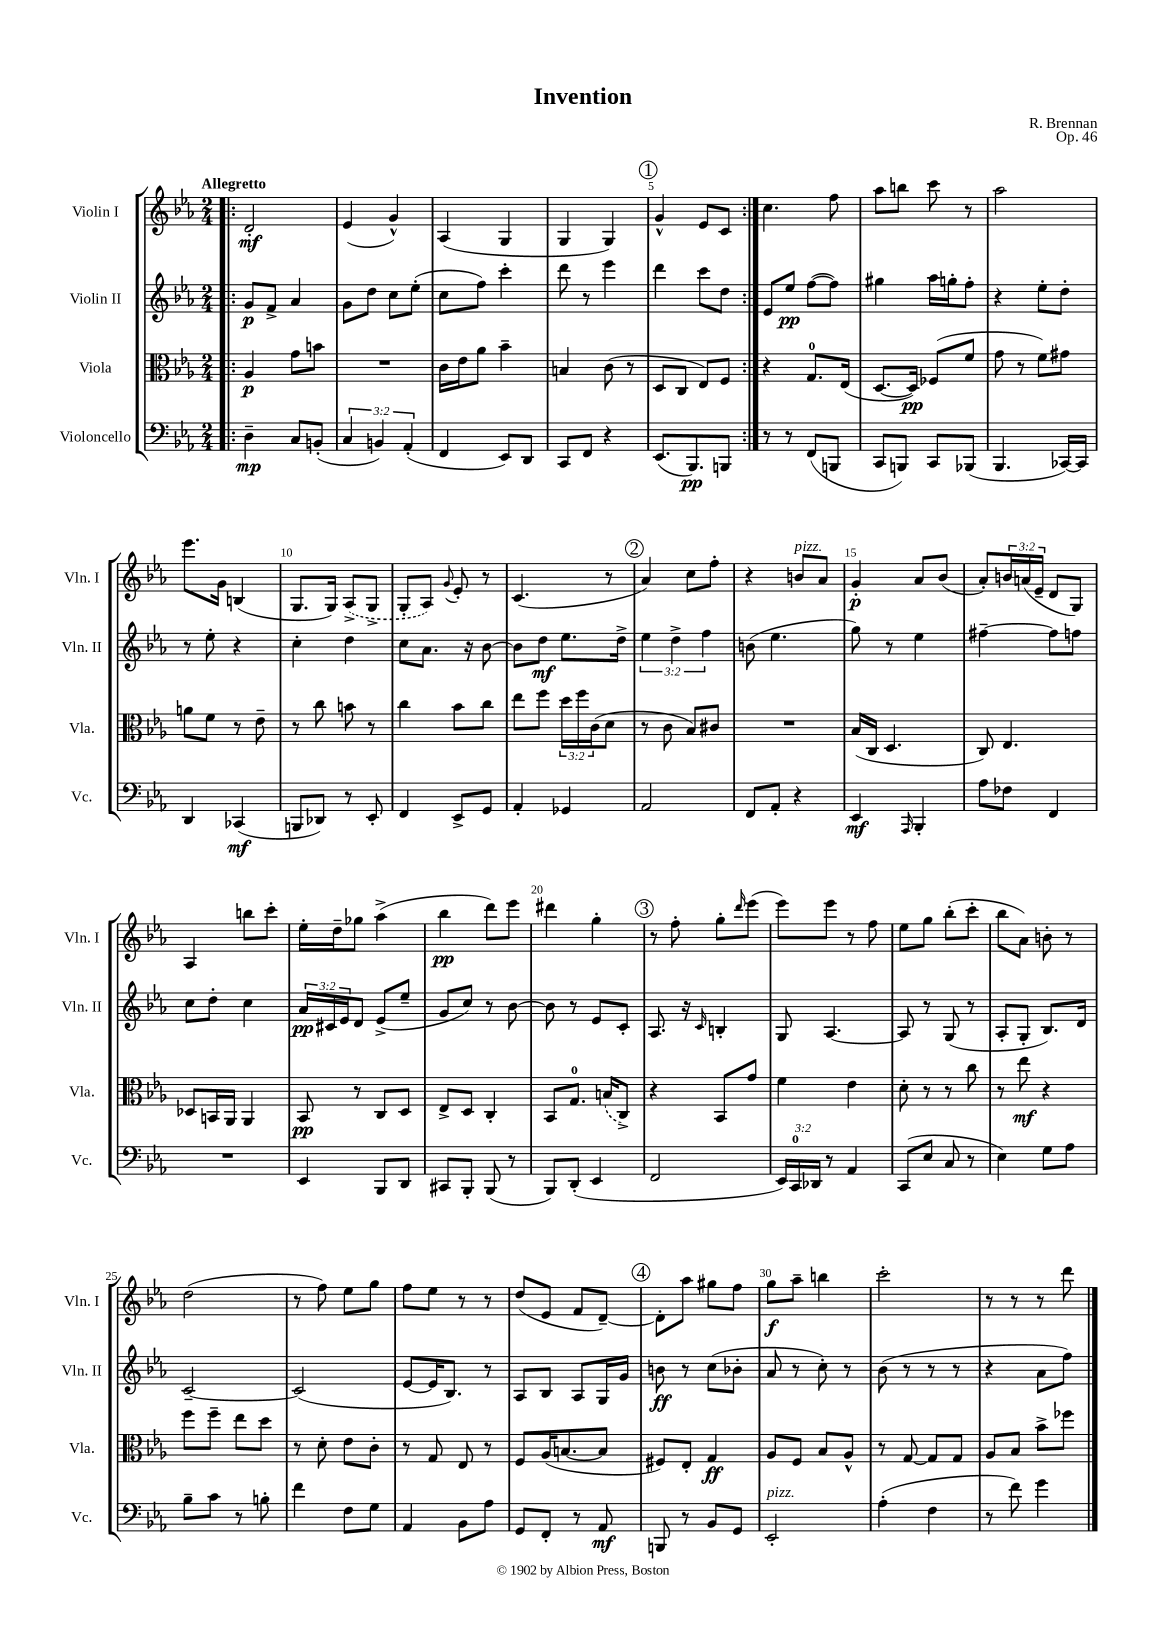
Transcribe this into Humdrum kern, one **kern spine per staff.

**kern	**kern	**kern	**kern
*staff4	*staff3	*staff2	*staff1
*clefF4	*clefC3	*clefG2	*clefG2
*k[b-e-a-]	*k[b-e-a-]	*k[b-e-a-]	*k[b-e-a-]
*M2/4	*M2/4	*M2/4	*M2/4
=!|:	=!|:	=!|:	=!|:
4D~\	4A-/	8g/L	2d'/
.	.	8f^/J	.
8C/L	8g\L	4a-/	.
(8BB'/J	8b\J	.	.
=	=	=	=
6C/	2r	8g\L	(4e-/
.	.	8dd\J	.
6BB/)	.	.	.
.	.	8cc\L	4g^^/)
(6AA-'/	.	.	.
.	.	(8ee-'\J	.
=	=	=	=
4FF/	16c\LL	8cc\L	(4A-/
.	16e-\J	.	.
.	8a-\J	8ff\J)	.
8EE-/L)	4b-~\	4ccc'\	4G/
8DD/J	.	.	.
=	=	=	=
8CC/L	4B/	8ddd\	4G/
8FF/J	.	8r	.
4r	(8c\	4eee-\	4G/)
.	8r	.	.
=	=	=	=
(8.EE-/L	8D/L	4ddd\	4g^^/
.	8C/J	.	.
8.BBB-/)	.	.	.
.	8E-/L)	8ccc\L	8e-/L
8BBB/J	8F/J	8dd\J	8c/J
=:|!	=:|!	=:|!	=:|!
8r	4r	8e-/L	4.cc\
8r	.	8ee-/J	.
(8FF/L	8.G/L	([8ff\L	.
8BBB/J	.	8ff\]J)	8ff\
.	(16E-/Jk	.	.
=	=	=	=
8CC/L	[8.D/L	4gg#\	8aa-\L
8BBB/J)	.	.	8bb\J
.	16D/]Jk)	.	.
8CC/L	(8F-/L	16aa-\LL	8ccc\
.	.	16gg'\J	.
(8BBB-/J	8f/J	8ff'\J	8r
=	=	=	=
4.BBB-/	8g\	4r	2aa-\
.	8r	.	.
.	8f\L)	8ee-'\L	.
[16CC-/LL)	8g#\J	8dd'\J	.
16CC-/]JJ	.	.	.
=	=	=	=
4DD/	8a\L	8r	8.eee-\L
.	8f\J	8ee-'\	.
.	.	.	16g\Jk
(4CC-/	8r	4r	(4B/
.	8e-~\	.	.
=	=	=	=
8BBB/L	8r	4cc'\	8.G/L
8DD-/J)	8cc\	.	.
.	.	.	16G/Jk)
8r	8b\	4dd\	(8A-^/L
8EE-'/	8r	.	8G^/J
=	=	=	=
4FF/	4cc\	8cc\L	8G'/L
.	.	8.a-\J	8A-/J)
.	.	.	8qqg/
8EE-^/L	8b-\L	.	8e-'/
.	.	16r	.
8GG/J	8cc\J	[8b-\	8r
=	=	=	=
4AA-'/	8ee-\L	8b-\]L	(4.c/
.	8ff\J	8dd\J	.
4GG-/	24dd\LL	8.ee-\L	.
.	24ff\	.	.
.	(24c\J	.	.
.	8d\J	.	8r
.	.	16dd^\Jk	.
=	=	=	=
2AA-/	8r	6ee-\	4a-/)
.	8c\	.	.
.	.	6dd^\	.
.	8B-/L)	.	8cc\L
.	.	6ff\	.
.	8c#/J	.	8ff'\J
=	=	=	=
8FF/L	2r	(8b\	4r
8AA-'/J	.	4.ee-\	.
4r	.	.	8b/L
.	.	.	8a-/J
=	=	=	=
4EE-/	(16B-/LL	8gg\)	4g'/
.	16C/JJ	.	.
.	4.D/	8r	.
16qqAAA-/	.	.	.
4BBB-'/	.	4ee-\	8a-/L
.	.	.	(8b-/J
=	=	=	=
8A-\L	8C/)	[4ff#~\	8a-'/L)
8F-\J	4.E-/	.	24b/L
.	.	.	(24a/
.	.	.	24e-~/JJ
4FF/	.	8ff#\]L	8d/L
.	.	8ff\J	8G/J)
=	=	=	=
2r	8D-/L	8cc\L	4A-/
.	16BB/L	8dd'\J	.
.	16AA-/JJ	.	.
.	4AA-/	4cc\	8bb\L
.	.	.	8ccc'\J
=	=	=	=
4EE-/	8BB-/	24a-/LL	16ee-'\LL
.	.	24c#/	.
.	.	.	16dd~\J
.	.	24e-/J	.
.	8r	8d/J	8gg-\J
8BBB-/L	8C/L	(8e-^/L	(4aa-^\
8DD/J	8D/J	8ee-~/J	.
=	=	=	=
8CC#/L	8E-^/L	8g/L	4bb-\
8BBB-'/J	8D/J	8cc/J)	.
(8BBB-/	4C'/	8r	8ddd\L)
8r	.	[8b-\	8eee-\J
=	=	=	=
8BBB-/L)	8BB-/L	8b-\]	4ddd#\
(8DD'/J	8.G/J	8r	.
4EE-/	.	8e-/L	4gg'\
.	(16B/LK	.	.
.	8C^/J)	8c'/J	.
=	=	=	=
2FF/	4r	8.A-/	8r
.	.	.	8ff'\
.	.	16r	.
.	.	16qqc/	.
.	8BB-/L	4B'/	8gg'\L
.	.	.	16qqddd/
.	8g/J	.	(8eee-\J
=	=	=	=
24EE-/LL)	4f\	8G/	8eee-\L)
24CC/	.	.	.
24DD-/JJ	.	.	.
8r	.	[4.A-/	8eee-\J
4AA-/	4e-\	.	8r
.	.	.	8ff\
=	=	=	=
(8CC/L	8d'\	8A-/]	8ee-\L
8E-/J	8r	8r	8gg\J
8C/	8r	(8G/	(8bb-'\L
8r	8cc\	8r	8ccc'\J
=	=	=	=
4E-\)	8r	8A-'/L	8bb-\L
.	8ee-\	8G'/J	8a-\J)
8G\L	4r	8.B-/L)	8b'\
8A-\J	.	.	8r
.	.	16d/Jk	.
=	=	=	=
8B-~\L	8ff\L	[2c~/	(2dd\
8c\J	8ff~\J	.	.
8r	8ee-\L	.	.
8B'\	8dd\J	.	.
=	=	=	=
4f\	8r	(2c/]	8r
.	8d'\	.	8ff\)
8F\L	8e-\L	.	8ee-\L
8G\J	8c'\J	.	8gg\J
=	=	=	=
4AA-/	8r	[8e-/L	8ff\L
.	8G/	16e-/]K	8ee-\J
.	.	8.B-/J)	.
8BB-\L	8E-/	.	8r
8A-\J	8r	8r	8r
=	=	=	=
8GG/L	8F/L	8A-/L	(8dd/L
8FF'/J	(16A-/K	8B-/J	8e-/J
.	[8.B/	.	.
8r	.	8A-/L	8f/L
8AA-/	8B/]J	16G/L	[8d~/J)
.	.	16g/JJ	.
=	=	=	=
8BBB/	8F#/L)	8b\	8d'\]L
8r	8E-'/J	8r	8aa-\J
8BB-/L	4G/	(8cc\L	8gg#\L
8GG/J	.	8b-'\J	8ff\J
=	=	=	=
2EE-'/	8A-/L	8a-/	8gg\L
.	8F/J	8r	8aa-~\J
.	8B-/L	8cc'\)	4bb\
.	8A-^^/J	8r	.
=	=	=	=
(4A-'\	8r	(8b-\	2ccc'\
.	[8G/	8r	.
4F\	8G/]L	8r	.
.	8G/J	8r	.
=	=	=	=
8r	8A-/L	4r	8r
8f\)	8B-/J	.	8r
4g\	8b-^\L	8a-\L	8r
.	8ff-\J	8ff\J)	8ddd\
==	==	==	==
*-	*-	*-	*-
